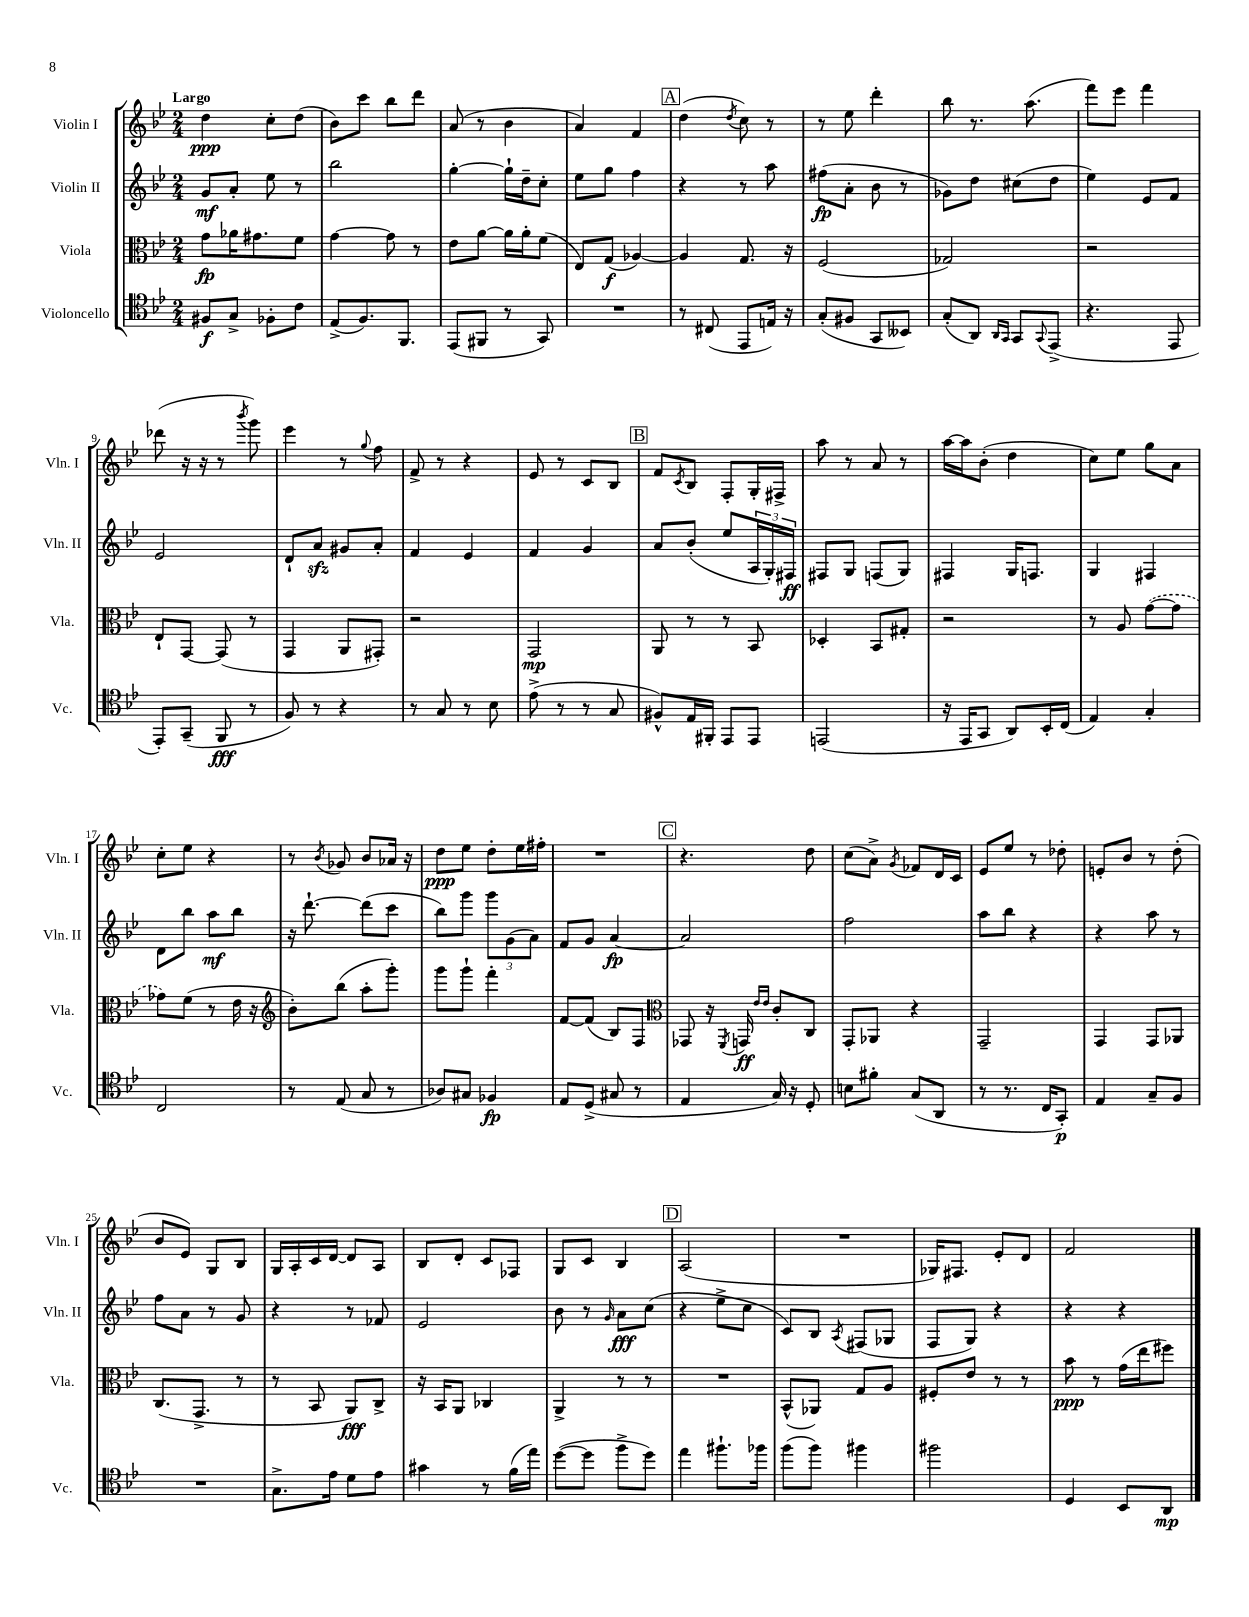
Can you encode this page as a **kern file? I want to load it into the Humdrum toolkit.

**kern	**kern	**kern	**kern
*staff4	*staff3	*staff2	*staff1
*clefC4	*clefC3	*clefG2	*clefG2
*k[b-e-]	*k[b-e-]	*k[b-e-]	*k[b-e-]
*M2/4	*M2/4	*M2/4	*M2/4
8F#	8g	8g	4dd
8G^	16a-	8a'	.
.	8.g#	.	.
8F-'	.	8ee-	8cc'
8c	8f	8r	(8dd
=	=	=	=
(8E-^	[4g	2bb-	8b-)
8.F)	.	.	8ccc
.	8g]	.	8bb-
8.FF	.	.	.
.	8r	.	8ddd
=	=	=	=
(8EE-	8e-	[4gg'	(8a
8FF#	[8a	.	8r
8r	16a]	16gg`]	4b-
.	16a'	16dd~	.
8GG)	(8f	8cc'	.
=	=	=	=
2r	8E-)	8ee-	4a)
.	(8G	8gg	.
.	[4A-)	4ff	4f
=	=	=	=
8r	4A-]	4r	(4dd
(8C#	.	.	.
.	.	.	8qdd
8EE-	8.G	8r	8cc)
16E)	.	8aa	8r
16r	16r	.	.
=	=	=	=
(8G'	(2F	(8ff#	8r
8F#	.	8a'	8ee-
8GG	.	8b-	4ddd'
8BB--)	.	8r	.
=	=	=	=
(8G'	2G-)	8g-)	8bb-
8AA)	.	8dd	8.r
16qqAA	.	.	.
16qqGG	.	.	.
8GG	.	(8cc#	.
.	.	.	(8.aa
8qqGG	.	.	.
(8EE-^	.	8dd	.
=	=	=	=
4.r	2r	4ee-)	8fff)
.	.	.	8eee-
.	.	8e-	4fff
8EE-	.	8f	.
=	=	=	=
8EE-')	8E-`	2e-	(8ddd-
(8GG~	[8GG	.	16r
.	.	.	16r
8FF	(8GG]	.	8r
.	.	.	8qbbb-
8r	8r	.	8ggg)
=	=	=	=
8F)	4GG	8d`	4eee-
8r	.	8a	.
4r	8AA	8g#	8r
.	.	.	8qqgg
.	8GG#')	8a'	8ff
=	=	=	=
8r	2r	4f	8f^
8G	.	.	8r
8r	.	4e-	4r
8B-	.	.	.
=	=	=	=
(8e-^	2GG	4f	8e-
8r	.	.	8r
8r	.	4g	8c
8G	.	.	8B-
=	=	=	=
8F#^^)	8AA	8a	8f
.	.	.	8qc
16E-	8r	(8b-'	8B-
16FF#'	.	.	.
8EE-	8r	8ee-	8F'
8EE-	8BB-	24A	16G'
.	.	24G')	.
.	.	.	16F#^
.	.	24F#	.
=	=	=	=
(2EE	4D-'	8F#	8aa
.	.	8G	8r
.	8BB-	(8F	8a
.	8G#'	8G)	8r
=	=	=	=
16r	2r	4F#	[16aa
16EE-	.	.	16aa]
8GG	.	.	(8b-'
8AA)	.	16G	4dd
.	.	8.F	.
16BB-'	.	.	.
(16C	.	.	.
=	=	=	=
4E-)	8r	4G	8cc)
.	8A	.	8ee-
4G'	([8g	4F#	8gg
.	8g]	.	8a
=	=	=	=
2C	8g-)	8d	8cc'
.	(8f	8bb-	8ee-
.	8r	8aa	4r
.	16e-	8bb-	.
.	16r	.	.
=	=	=	=
*	*clefG2	*	*
8r	8b-')	16r	8r
.	.	[8.ddd`	.
.	.	.	8qb-
(8E-	(8bb-	.	8g-
8G	8aa'	(8ddd]	8b-
8r	8ggg')	8ccc	16a-
.	.	.	16r
=	=	=	=
8A-)	8ggg	8bb-)	8dd
8G#	8ggg`	8ggg	8ee-
4F-	4fff'	12ggg	8dd'
.	.	(12g	.
.	.	.	16ee-
.	.	12a)	.
.	.	.	16ff#'
=	=	=	=
8E-	[8f	8f	2r
(8D^	(8f]	8g	.
8G#	8B-)	[4a	.
8r	8F	.	.
=	=	=	=
*	*clefC3	*	*
4E-	8GG-	2a]	4.r
.	16r	.	.
.	8qFF	.	.
.	16GG	.	.
.	16qqe-	.	.
.	16qqe-	.	.
16G)	8c'	.	.
16r	.	.	.
8D'	8C	.	8dd
=	=	=	=
8B	8GG'	2ff	(8cc
8f#'	8AA-	.	8a^)
.	.	.	8qg
(8G	4r	.	8f-
8AA	.	.	16d
.	.	.	16c
=	=	=	=
8r	2GG~	8aa	8e-
8.r	.	8bb-	8ee-
.	.	4r	8r
16C	.	.	.
8GG')	.	.	8dd-'
=	=	=	=
4E-	4GG	4r	8e'
.	.	.	8b-
8G~	8GG	8aa	8r
8F	8AA-	8r	(8dd'
=	=	=	=
2r	(8.C	8ff	8b-
.	.	8a	8e-)
.	8.GG^	.	.
.	.	8r	8G
.	8r	8g	8B-
=	=	=	=
8.G^	8r	4r	16G
.	.	.	16A'
.	8BB-	.	16c
16e-	.	.	[16d
8d	8AA)	8r	8d]
8e-	8C^	8f-	8A
=	=	=	=
4g#	16r	2e-	8B-
.	16BB-	.	.
.	8AA	.	8d'
8r	4C-	.	8c
(16f	.	.	8F-
16ee-)	.	.	.
=	=	=	=
([8dd	4AA^	8b-	8G
8dd]	.	8r	8c
.	.	16qqg	.
8ff^	8r	8a	4B-
8dd)	8r	(8cc	.
=	=	=	=
4ee-	2r	4r	(2A
8.ff#`	.	8ee-^	.
.	.	8cc	.
16ff-	.	.	.
=	=	=	=
(8ff	(8BB-^^	8c)	2r
8ff)	8AA-)	8B-	.
.	.	8qA	.
4ff#	8G	(8F#	.
.	8A	8G-	.
=	=	=	=
2ff#	8F#'	8F	16G-)
.	.	.	8.F#
.	8e-	8G)	.
.	8r	4r	8e-'
.	8r	.	8d
=	=	=	=
4D	8b-	4r	2f
.	8r	.	.
8BB-	(16g	4r	.
.	16ee-	.	.
8AA	8ff#)	.	.
==	==	==	==
*-	*-	*-	*-
